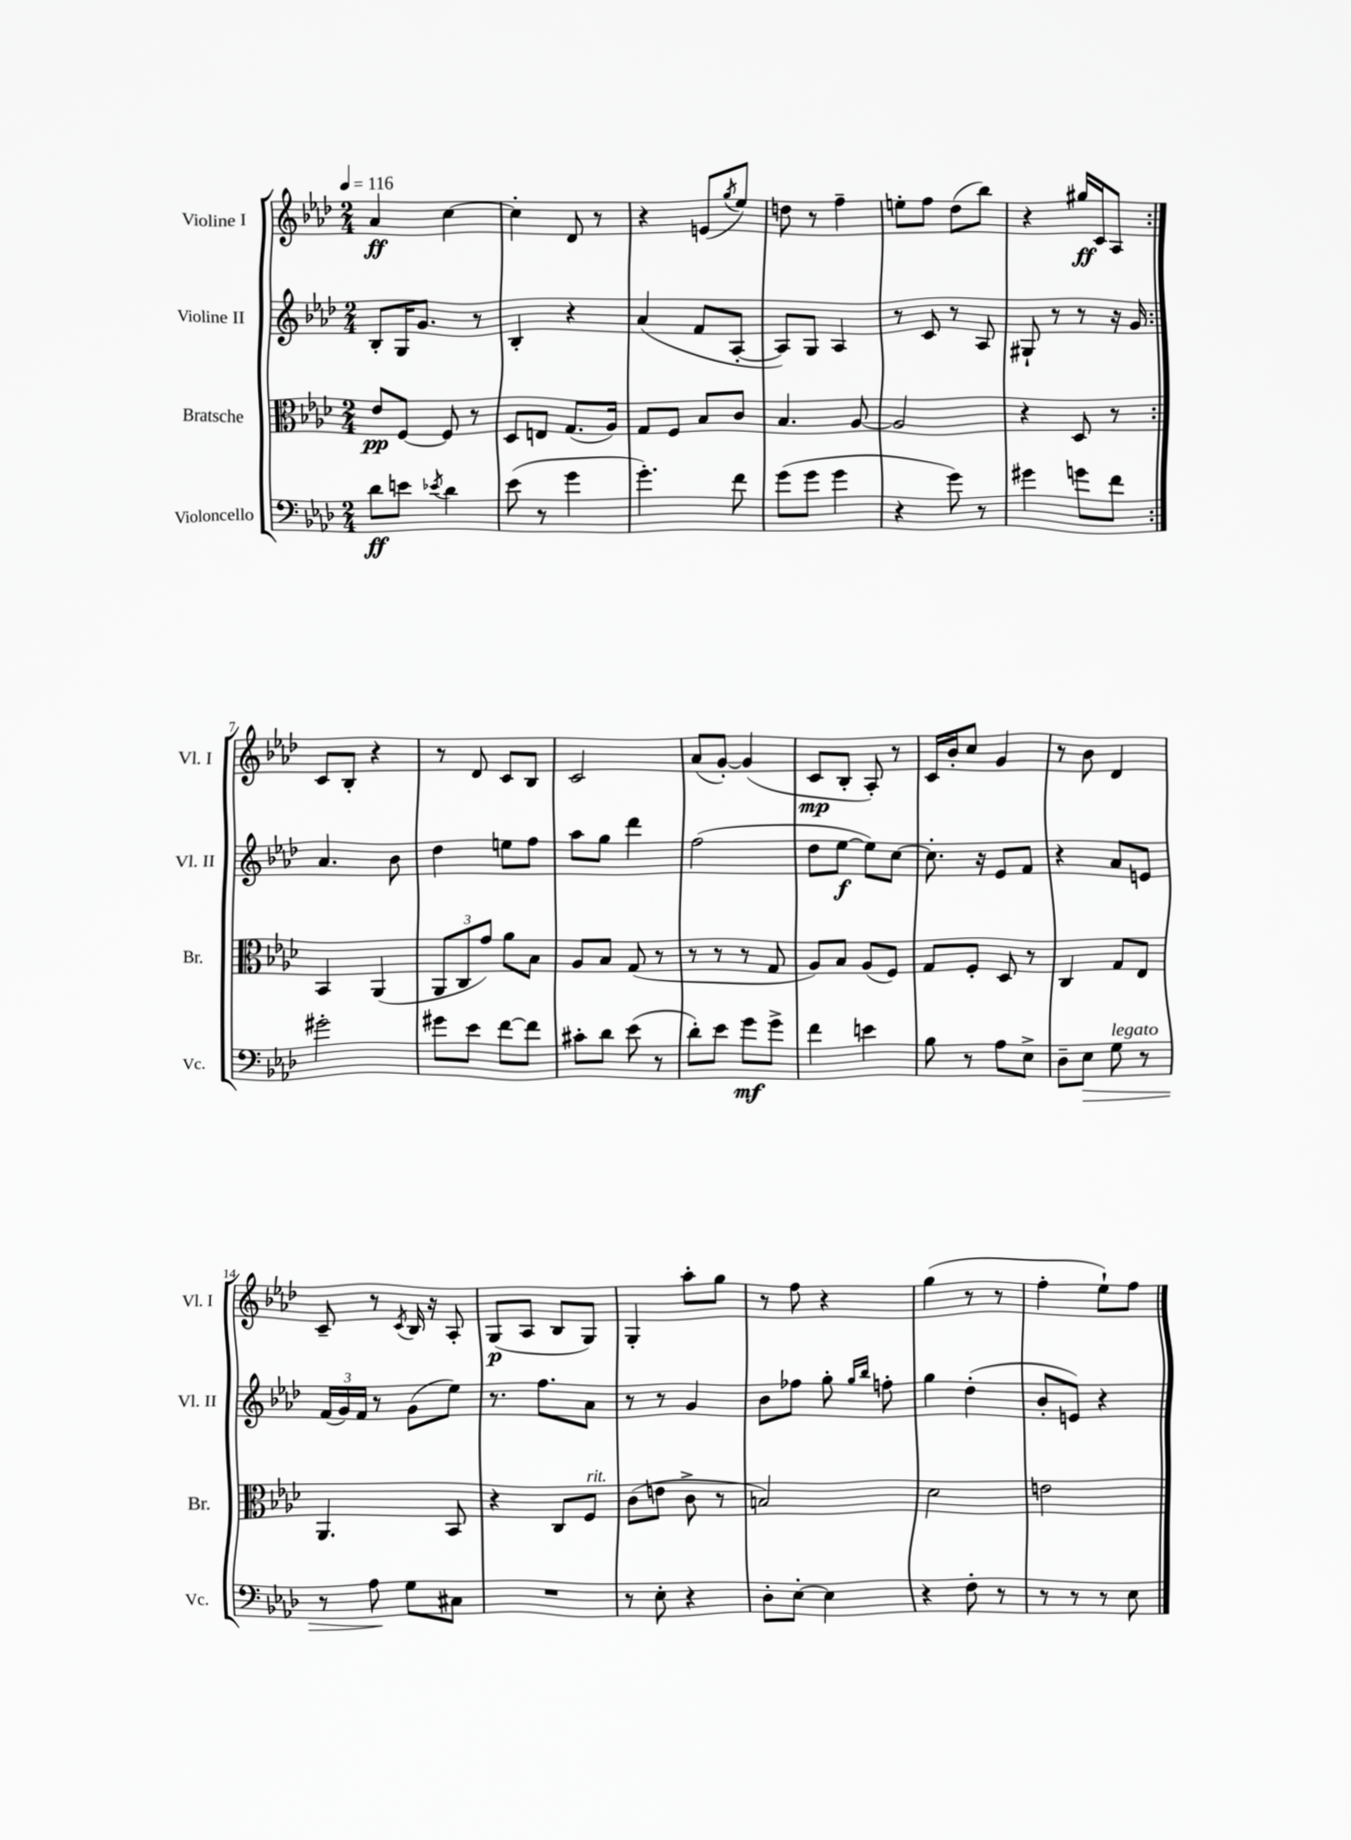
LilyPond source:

<<
\new StaffGroup <<
\new Staff = "s0" \with { instrumentName = "Violine I" shortInstrumentName = "Vl. I" } {
    \clef treble \key aes \major \numericTimeSignature \time 2/4 \tempo 4 = 116
    \repeat volta 2 { aes'4\ff c''4~ |
    c''4-. des'8 r8 |
    r4 e'8( \acciaccatura { g''8 } ees''8) |
    d''8 r8 f''4-- |
    e''8-. f''8 des''8( bes''8) |
    r4 gis''16\ff c'16 aes8 | }
    c'8 bes8-. r4 |
    r8 des'8 c'8 bes8 |
    c'2 |
    aes'8( g'8~-.) g'4( |
    c'8\mp bes8-. aes8-.) r8 |
    c'16 bes'16-. c''8 g'4 |
    r8 bes'8 des'4 |
    c'8-- r8 \acciaccatura { c'8 } bes16 r16 aes8-. |
    g8\p( aes8 bes8 g8) |
    g4-. aes''8-. g''8 |
    r8 f''8 r4 |
    g''4( r8 r8 |
    f''4-. ees''8-!) f''8 \bar "|." |
}
\new Staff = "s1" \with { instrumentName = "Violine II" shortInstrumentName = "Vl. II" } {
    \clef treble \key aes \major \numericTimeSignature \time 2/4
    \repeat volta 2 { bes8-. g16 g'8. r8 |
    bes4-. r4 |
    aes'4( f'8 aes8~-. |
    aes8) g8 aes4 |
    r8 c'8 r8 aes8 |
    gis8-! r8 r8 r16 g'16 | }
    aes'4. bes'8 |
    des''4 e''8 f''8 |
    aes''8 g''8 des'''4 |
    f''2( |
    des''8 ees''8~\f ees''8) c''8~ |
    c''8.-. r16 ees'8 f'8 |
    r4 aes'8 e'8 |
    \tuplet 3/2 { f'16( g'16) f'16 } r8 g'8( ees''8) |
    r8. f''8. aes'8 |
    r8 r8 g'4 |
    bes'8 fes''8 g''8-. \grace { g''16 bes''16 } f''8-. |
    g''4 des''4-.( |
    bes'8-. e'8) r4 \bar "|." |
}
\new Staff = "s2" \with { instrumentName = "Bratsche" shortInstrumentName = "Br." } {
    \clef alto \key aes \major \numericTimeSignature \time 2/4
    \repeat volta 2 { ees'8\pp f8~ f8 r8 |
    des8 e8 g8.( aes16) |
    g8 f8 bes8 c'8 |
    bes4. aes8~ |
    aes2 |
    r4 des8 r8 | }
    bes,4 aes,4( |
    \tuplet 3/2 { aes,8 c8 g'8) } aes'8 bes8 |
    aes8 bes8 g8( r8 |
    r8 r8 r8 g8 |
    aes8) bes8 aes8( f8) |
    g8 f8-. des8 r8 |
    c4 g8 ees8 |
    aes,4. bes,8 |
    r4 c8 f8^\markup { \italic "rit." } |
    c'8( e'8 c'8-> r8 |
    b2) |
    des'2 |
    e'2 \bar "|." |
}
\new Staff = "s3" \with { instrumentName = "Violoncello" shortInstrumentName = "Vc." } {
    \clef bass \key aes \major \numericTimeSignature \time 2/4
    \repeat volta 2 { des'8\ff e'8 \acciaccatura { ees'8 } des'4 |
    ees'8( r8 g'4 |
    g'4.-.) f'8 |
    g'8( g'8 g'4 |
    r4 g'8) r8 |
    gis'4 g'8 f'8 | }
    gis'2-. |
    gis'8 ees'8 f'8~ f'8 |
    cis'8-. des'8 ees'8( r8 |
    des'8-.) ees'8 g'8\mf g'8-> |
    f'4 e'4 |
    bes8 r8 aes8 ees8-> |
    des8-- ees8\> g8^\markup { \italic "legato" } r8 |
    r8 aes8\! g8 cis8 |
    R2 |
    r8 ees8-. r4 |
    des8-. ees8~-. ees4 |
    r4 f8-. r8 |
    r8 r8 r8 ees8 \bar "|." |
}
>>
>>
